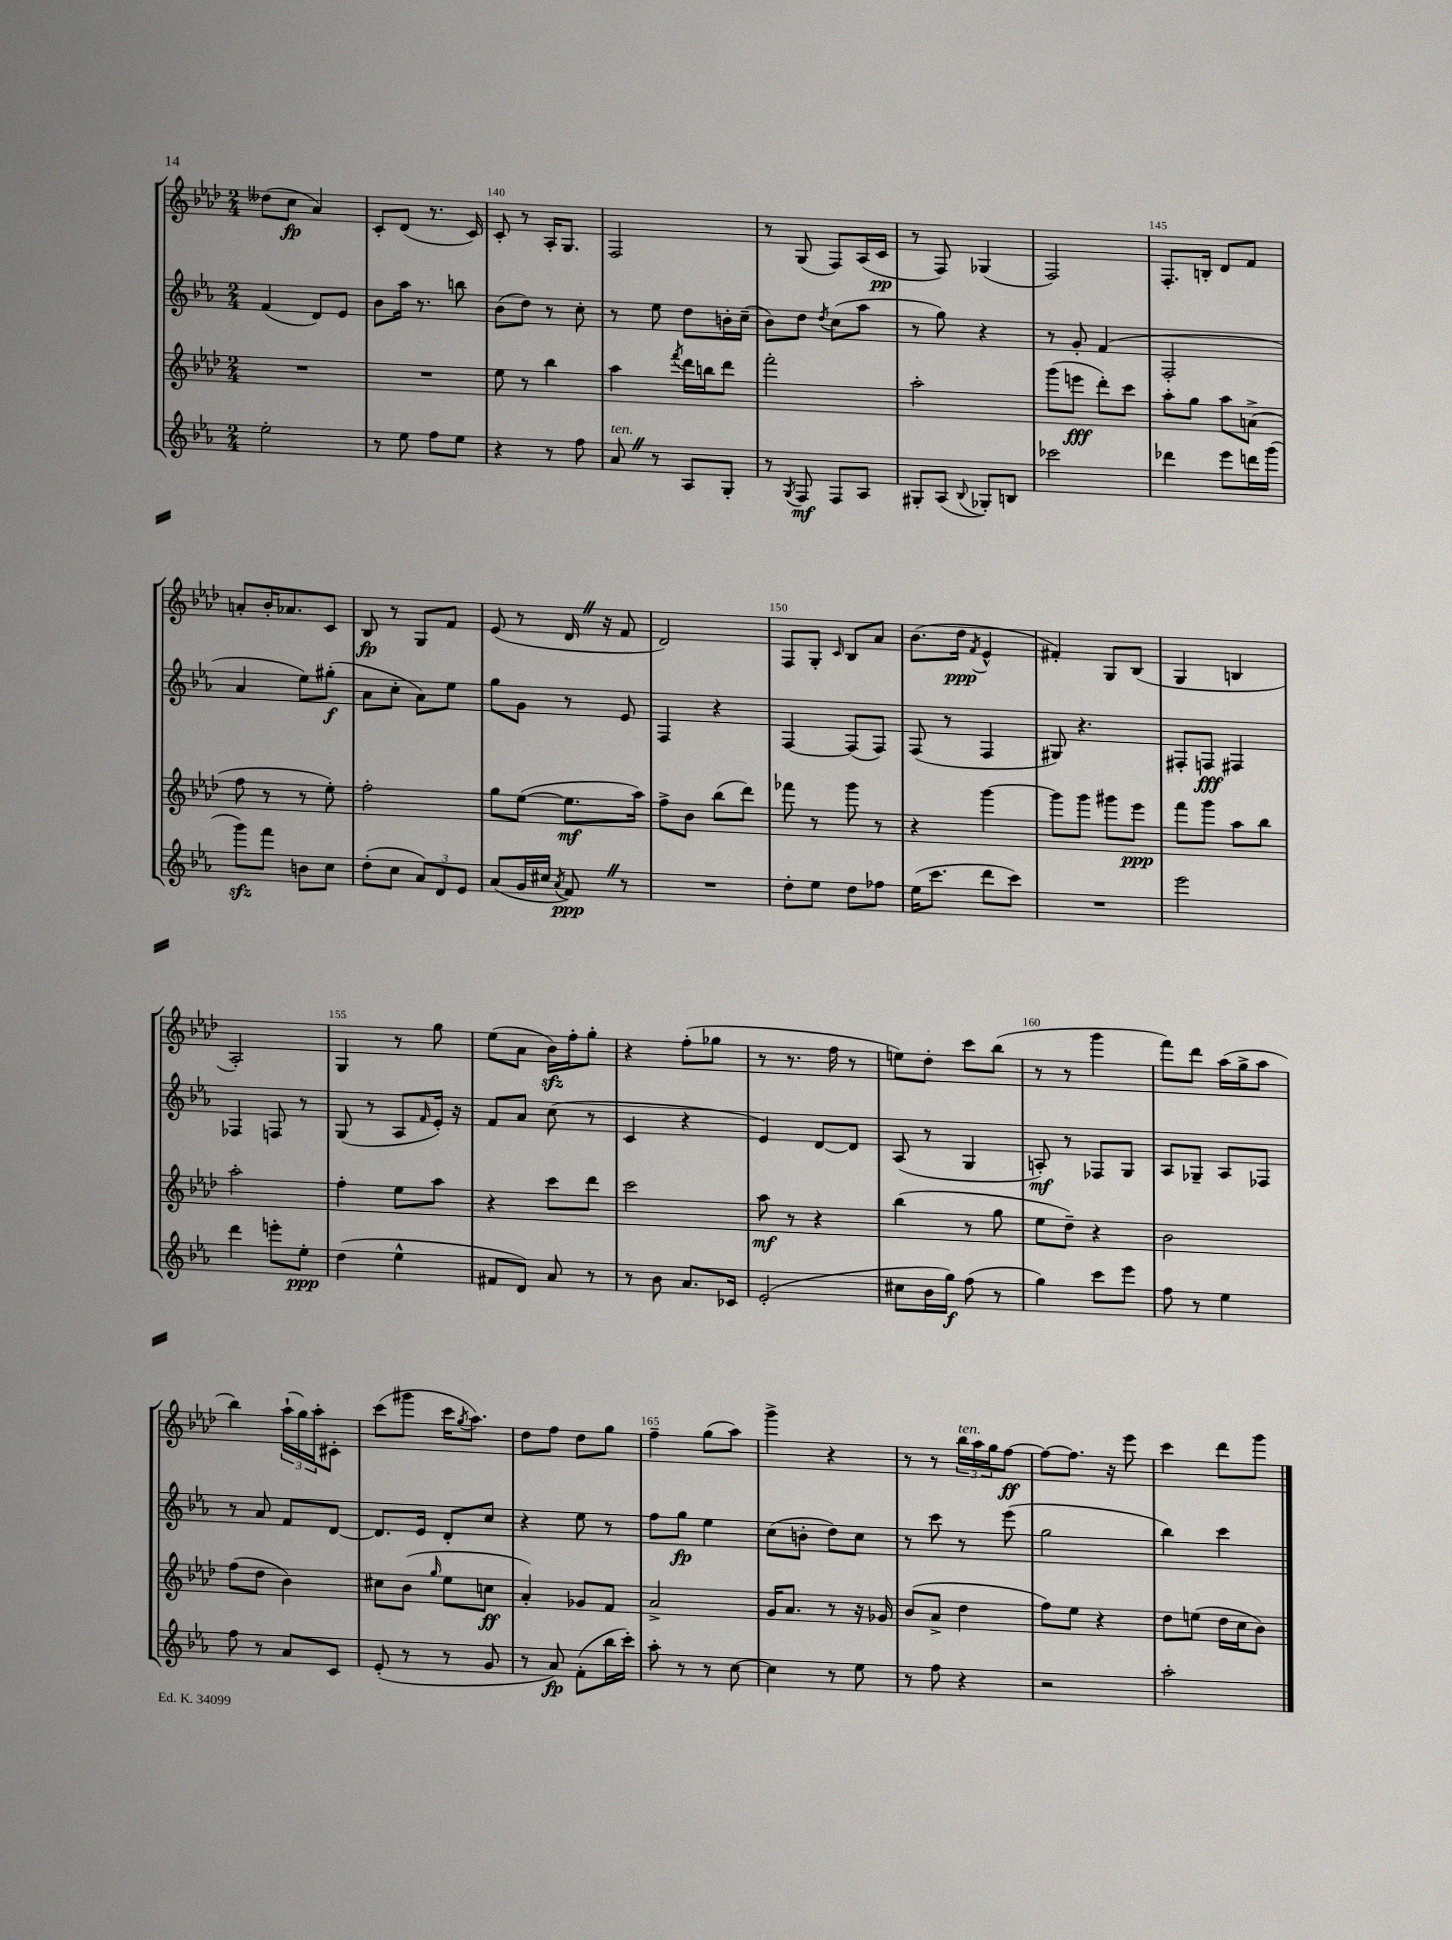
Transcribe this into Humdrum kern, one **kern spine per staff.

**kern	**dynam	**kern	**dynam	**kern	**dynam	**kern	**dynam
*part4	*part4	*part3	*part3	*part2	*part2	*part1	*part1
*staff4	*staff4	*staff3	*staff3	*staff2	*staff2	*staff1	*staff1
*clefG2	*	*clefG2	*	*clefG2	*	*clefG2	*
*k[b-e-a-]	*	*k[b-e-a-d-]	*	*k[b-e-a-]	*	*k[b-e-a-d-]	*
*M2/4	*	*M2/4	*	*M2/4	*	*M2/4	*
=138	=138	=138	=138	=138	=138	=138	=138
2ee-'\	.	2r	.	(4f/	.	(8dd--X\L	.
.	.	.	.	.	.	8cc\J	fp
.	.	.	.	8d/L)	.	4a-/)	.
.	.	.	.	8e-/J	.	.	.
=139	=139	=139	=139	=139	=139	=139	=139
8r	.	2r	.	8b-\L	.	8c'/L	.
8ee-\	.	.	.	16aa-\Jk	.	(8d-/J	.
.	.	.	.	8.r	.	.	.
8ff\L	.	.	.	.	.	8.r	.
8ee-\J	.	.	.	8bbn\	.	.	.
.	.	.	.	.	.	16c/)	.
=140	=140	=140	=140	=140	=140	=140	=140
4r	.	8ee-\	.	(8b-\L	.	8c'/	.
.	.	8r	.	8dd\J)	.	8r	.
8r	.	4bb-\	.	8r	.	16A-'/KL	.
.	.	.	.	.	.	8.G/J	.
8ff\	.	.	.	8cc'\	.	.	.
=141	=141	=141	=141	=141	=141	=141	=141
!LO:TX:a:i:t=ten.	!	!	!	!	!	!	!
8a-Z/	.	4aa-\	.	8r	.	2F/	.
8r	.	.	.	8ee-\	.	.	.
.	.	8qfff/	.	.	.	.	.
8A-/L	.	16ddd-\LL	.	8dd\L	.	.	.
.	.	16bbn\J	.	.	.	.	.
8G'/J	.	8ddd-\J	.	16bn'\L	.	.	.
.	.	.	.	(16cc~\JJ	.	.	.
=142	=142	=142	=142	=142	=142	=142	=142
8r	.	2fff'\	.	8b-\L)	.	8r	.
8qG/	.	.	.	.	.	.	.
8F/	mf	.	.	8dd\J	.	(8G/	.
.	.	.	.	8qdd/	.	.	.
8F/L	.	.	.	(8cc\L	.	8F/L)	.
8A-/J	.	.	.	8aa-\J	.	(16A-/L	.
.	.	.	.	.	.	16c/JJ	pp
=143	=143	=143	=143	=143	=143	=143	=143
8G#X'/L	.	2aa-'\	.	8r	.	8r	.
(8A-/J	.	.	.	8gg\)	.	8F/)	.
8qqB-/	.	.	.	.	.	.	.
8G-X'/L)	.	.	.	4r	.	(4G-X/	.
8Bn/J	.	.	.	.	.	.	.
=144	=144	=144	=144	=144	=144	=144	=144
2ccc-X\	.	(8ggg\L	.	8r	.	2F/)	.
.	.	8eeen\J	fff	8g'/	.	.	.
.	.	8ddd-'\L)	.	(4f/	.	.	.
.	.	8ccc\J	.	.	.	.	.
=145	=145	=145	=145	=145	=145	=145	=145
4ddd-X\	.	8aa-'\L	.	2F'/	.	8.F'/L	.
.	.	8gg\J	.	.	.	.	.
.	.	.	.	.	.	16Bn'/Jk	.
8eee-\L	.	8aa-\L	.	.	.	8d-/L	.
16dddn\L	.	(8an^\J	.	.	.	8f/J	.
(16ggg\JJ	.	.	.	.	.	.	.
!!LO:LB:g=z
=146	=146	=146	=146	=146	=146	=146	=146
8gggzz\L)	.	8ff\	.	4a-/	.	8an'/L	.
8fff\J	.	8r	.	.	.	16b-'/K	.
.	.	.	.	.	.	8.a-X/	.
8bn\L	.	8r	.	8ee-\L)	.	.	.
8cc\J	.	8ee-'\)	.	(8gg#X'\J	f	8c/J	.
=147	=147	=147	=147	=147	=147	=147	=147
(8dd'\L	.	2ff'\	.	8a-\L	.	8B-/	fp
8cc\J	.	.	.	8cc'\J	.	8r	.
12a-/L)	.	.	.	8a-\L)	.	8G/L	.
12d/	.	.	.	.	.	.	.
.	.	.	.	8ee-\J	.	8f/J	.
12e-/J	.	.	.	.	.	.	.
=148	=148	=148	=148	=148	=148	=148	=148
(8a-/L	.	8gg\L	.	8gg\L	.	(8e-/	.
16g/L	.	([8ee-\J	.	8g\J	.	8r	.
16cc#X/JJ	.	.	.	.	.	.	.
8qa-/	.	.	.	.	.	.	.
8fZ/)	ppp	8.ee-\L]	mf	8r	.	16d-Z/	.
.	.	.	.	.	.	16r	.
8r	.	.	.	8e-/	.	8f/	.
.	.	16aa-\Jk)	.	.	.	.	.
=149	=149	=149	=149	=149	=149	=149	=149
2r	.	8ff^\L	.	4F/	.	2d-/)	.
.	.	8b-\J	.	.	.	.	.
.	.	(8bb-\L	.	4r	.	.	.
.	.	8ddd-\J)	.	.	.	.	.
=150	=150	=150	=150	=150	=150	=150	=150
8dd'\L	.	8fff-X\	.	[4F/	.	8F/L	.
8ee-\J	.	8r	.	.	.	8G'/J	.
.	.	.	.	.	.	16qqc/	.
8dd\L	.	8ggg\	.	(8F/L]	.	8B-/L	.
8ff-X\J	.	8r	.	8F/J)	.	8a-/J	.
=151	=151	=151	=151	=151	=151	=151	=151
(16ee-\KL	.	4r	.	(8F/	.	(8.b-\L	.
8.ccc\J	.	.	.	.	.	.	.
.	.	.	.	8r	.	.	.
.	.	.	.	.	.	16dd-\Jk	ppp
.	.	.	.	.	.	8qf/	.
8ddd\L	.	[4ggg\	.	4F/	.	4e-^^/	.
8ccc\J)	.	.	.	.	.	.	.
=152	=152	=152	=152	=152	=152	=152	=152
2r	.	8ggg\L]	.	8G#X/)	.	4f#X'/)	.
.	.	8ggg\J	.	4.r	.	.	.
.	.	8ggg#X\L	.	.	.	8G/L	.
.	.	8eee-\J	ppp	.	.	(8B-/J	.
=153	=153	=153	=153	=153	=153	=153	=153
2eee-\	.	8fff\L	.	8F#X'/L	.	4G/	.
.	.	8ggg\J	.	8Fn/J	fff	.	.
.	.	8aa-\L	.	4F#X/	.	4Bn/	.
.	.	8bb-\J	.	.	.	.	.
!!LO:LB:g=z
=154	=154	=154	=154	=154	=154	=154	=154
4ddd\	.	2aa-'\	.	4F-X/	.	2A-'/)	.
8eeen'\L	.	.	.	8Fn/	.	.	.
8ee-'\J	ppp	.	.	8r	.	.	.
=155	=155	=155	=155	=155	=155	=155	=155
(4dd\	.	4ff'\	.	(8G/	.	4G/	.
.	.	.	.	8r	.	.	.
4ee-^^\	.	8ee-\L	.	8A-/L	.	8r	.
.	.	.	.	16qqf/	.	.	.
.	.	8aa-\J	.	16e-'/Jk)	.	8gg\	.
.	.	.	.	16r	.	.	.
=156	=156	=156	=156	=156	=156	=156	=156
8f#X/L	.	4r	.	8f/L	.	(8ee-\L	.
8d/J)	.	.	.	8a-/J	.	8a-\J	.
8a-/	.	8ccc\L	.	(8cc\	.	16b-zz\LL)	.
.	.	.	.	.	.	16ff'\J	.
8r	.	8ddd-\J	.	8r	.	8gg'\J	.
=157	=157	=157	=157	=157	=157	=157	=157
8r	.	2ccc\	.	4c/	.	4r	.
8b-\	.	.	.	.	.	.	.
8.a-/L	.	.	.	4r	.	(8ff'\L	.
.	.	.	.	.	.	8gg-X\J	.
16c-X/Jk	.	.	.	.	.	.	.
=158	=158	=158	=158	=158	=158	=158	=158
(2e-'/	.	8aa-\	mf	4e-/)	.	8r	.
.	.	8r	.	.	.	8.r	.
.	.	4r	.	[8d/L	.	.	.
.	.	.	.	.	.	16ff\	.
.	.	.	.	8d/J]	.	8r	.
=159	=159	=159	=159	=159	=159	=159	=159
8cc#X\L	.	(4bb-\	.	(8A-/	.	8een\L)	.
16b-\L	.	.	.	8r	.	8dd-'\J	.
16gg\JJ)	f	.	.	.	.	.	.
(8ff\	.	8r	.	4G/	.	8ccc\L	.
8r	.	8gg\	.	.	.	(8bb-\J	.
=160	=160	=160	=160	=160	=160	=160	=160
4gg\)	.	8ee-\L	.	8An'/)	mf	8r	.
.	.	8dd-~\J)	.	8r	.	8r	.
8ccc\L	.	4r	.	8F-X/L	.	4ggg\	.
8eee-\J	.	.	.	8G/J	.	.	.
=161	=161	=161	=161	=161	=161	=161	=161
8ff\	.	2b-\	.	8A-/L	.	8fff\L)	.
8r	.	.	.	8G-X~/J	.	8ddd-\J	.
4ee-\	.	.	.	8A-/L	.	(16aa-\LL	.
.	.	.	.	.	.	16gg^\J	.
.	.	.	.	8F-X/J	.	8aa-\J	.
!!LO:LB:g=z
=162	=162	=162	=162	=162	=162	=162	=162
8ff\	.	(8ff\L	.	8r	.	4bb-\)	.
8r	.	8dd-\J	.	8a-/	.	.	.
8a-/L	.	4b-\)	.	8f/L	.	(24aa-`\LL	.
.	.	.	.	.	.	24gg\)	.
.	.	.	.	.	.	24aa-'\J	.
8c/J	.	.	.	[8d/J	.	8c#X'\J	.
=163	=163	=163	=163	=163	=163	=163	=163
(8e-'/	.	8cc#X\L	.	8.d/L]	.	(8ccc\L	.
8r	.	(8b-\J	.	.	.	8ggg#X\J	.
.	.	.	.	16e-/Jk	.	.	.
.	.	16qqgg/	.	.	.	.	.
8r	.	8ee-\L	.	8d'/L	.	16ccc\KL	.
.	.	.	.	.	.	8qgg/	.
.	.	.	.	.	.	8.aa-\J)	.
8g/	.	8ccn\J	ff	8cc/J	.	.	.
=164	=164	=164	=164	=164	=164	=164	=164
8r	.	4a-'/)	.	4r	.	8dd-\L	.
8a-/)	fp	.	.	.	.	8ff\J	.
(8f'\L	.	8g-X/L	.	8ee-\	.	8dd-\L	.
16bb-\L	.	8f/J	.	8r	.	8gg\J	.
16ccc'\JJ)	.	.	.	.	.	.	.
=165	=165	=165	=165	=165	=165	=165	=165
8aa-'\	.	2a-^/	.	8ff\L	.	4ff~\	.
8r	.	.	.	8gg\J	fp	.	.
8r	.	.	.	4ee-\	.	(8gg\L	.
[8cc\	.	.	.	.	.	8aa-\J)	.
=166	=166	=166	=166	=166	=166	=166	=166
4cc\]	.	16g/KL	.	(8cc\L	.	4ggg^\	.
.	.	8.a-/J	.	.	.	.	.
.	.	.	.	8bn'\J	.	.	.
8r	.	8r	.	8dd\L)	.	4r	.
8ee-\	.	16r	.	8cc\J	.	.	.
.	.	16g-X/	.	.	.	.	.
=167	=167	=167	=167	=167	=167	=167	=167
8r	.	(8b-/L	.	8r	.	8r	.
8ff\	.	8a-^/J	.	8ccc\	.	8r	.
!	!	!	!	!	!	!LO:TX:a:i:t=ten.	!
4r	.	4dd-\	.	8r	.	24bb-\LL	.
.	.	.	.	.	.	24aa-\	.
.	.	.	.	.	.	24gg\J	.
.	.	.	.	(8eee-\	.	[8ff\J	ff
=168	=168	=168	=168	=168	=168	=168	=168
2r	.	8ff\L)	.	2gg\	.	8ff\L_	.
.	.	8ee-\J	.	.	.	8.ff\J]	.
.	.	4r	.	.	.	.	.
.	.	.	.	.	.	16r	.
.	.	.	.	.	.	8eee-\	.
=169	=169	=169	=169	=169	=169	=169	=169
2aa-'\	.	8dd-\L	.	4bb-\)	.	4ccc\	.
.	.	(8een\J	.	.	.	.	.
.	.	16dd-\LL	.	4ccc\	.	8ddd-\L	.
.	.	16cc\J	.	.	.	.	.
.	.	8b-\J)	.	.	.	8ggg\J	.
==	==	==	==	==	==	==	==
*-	*-	*-	*-	*-	*-	*-	*-
